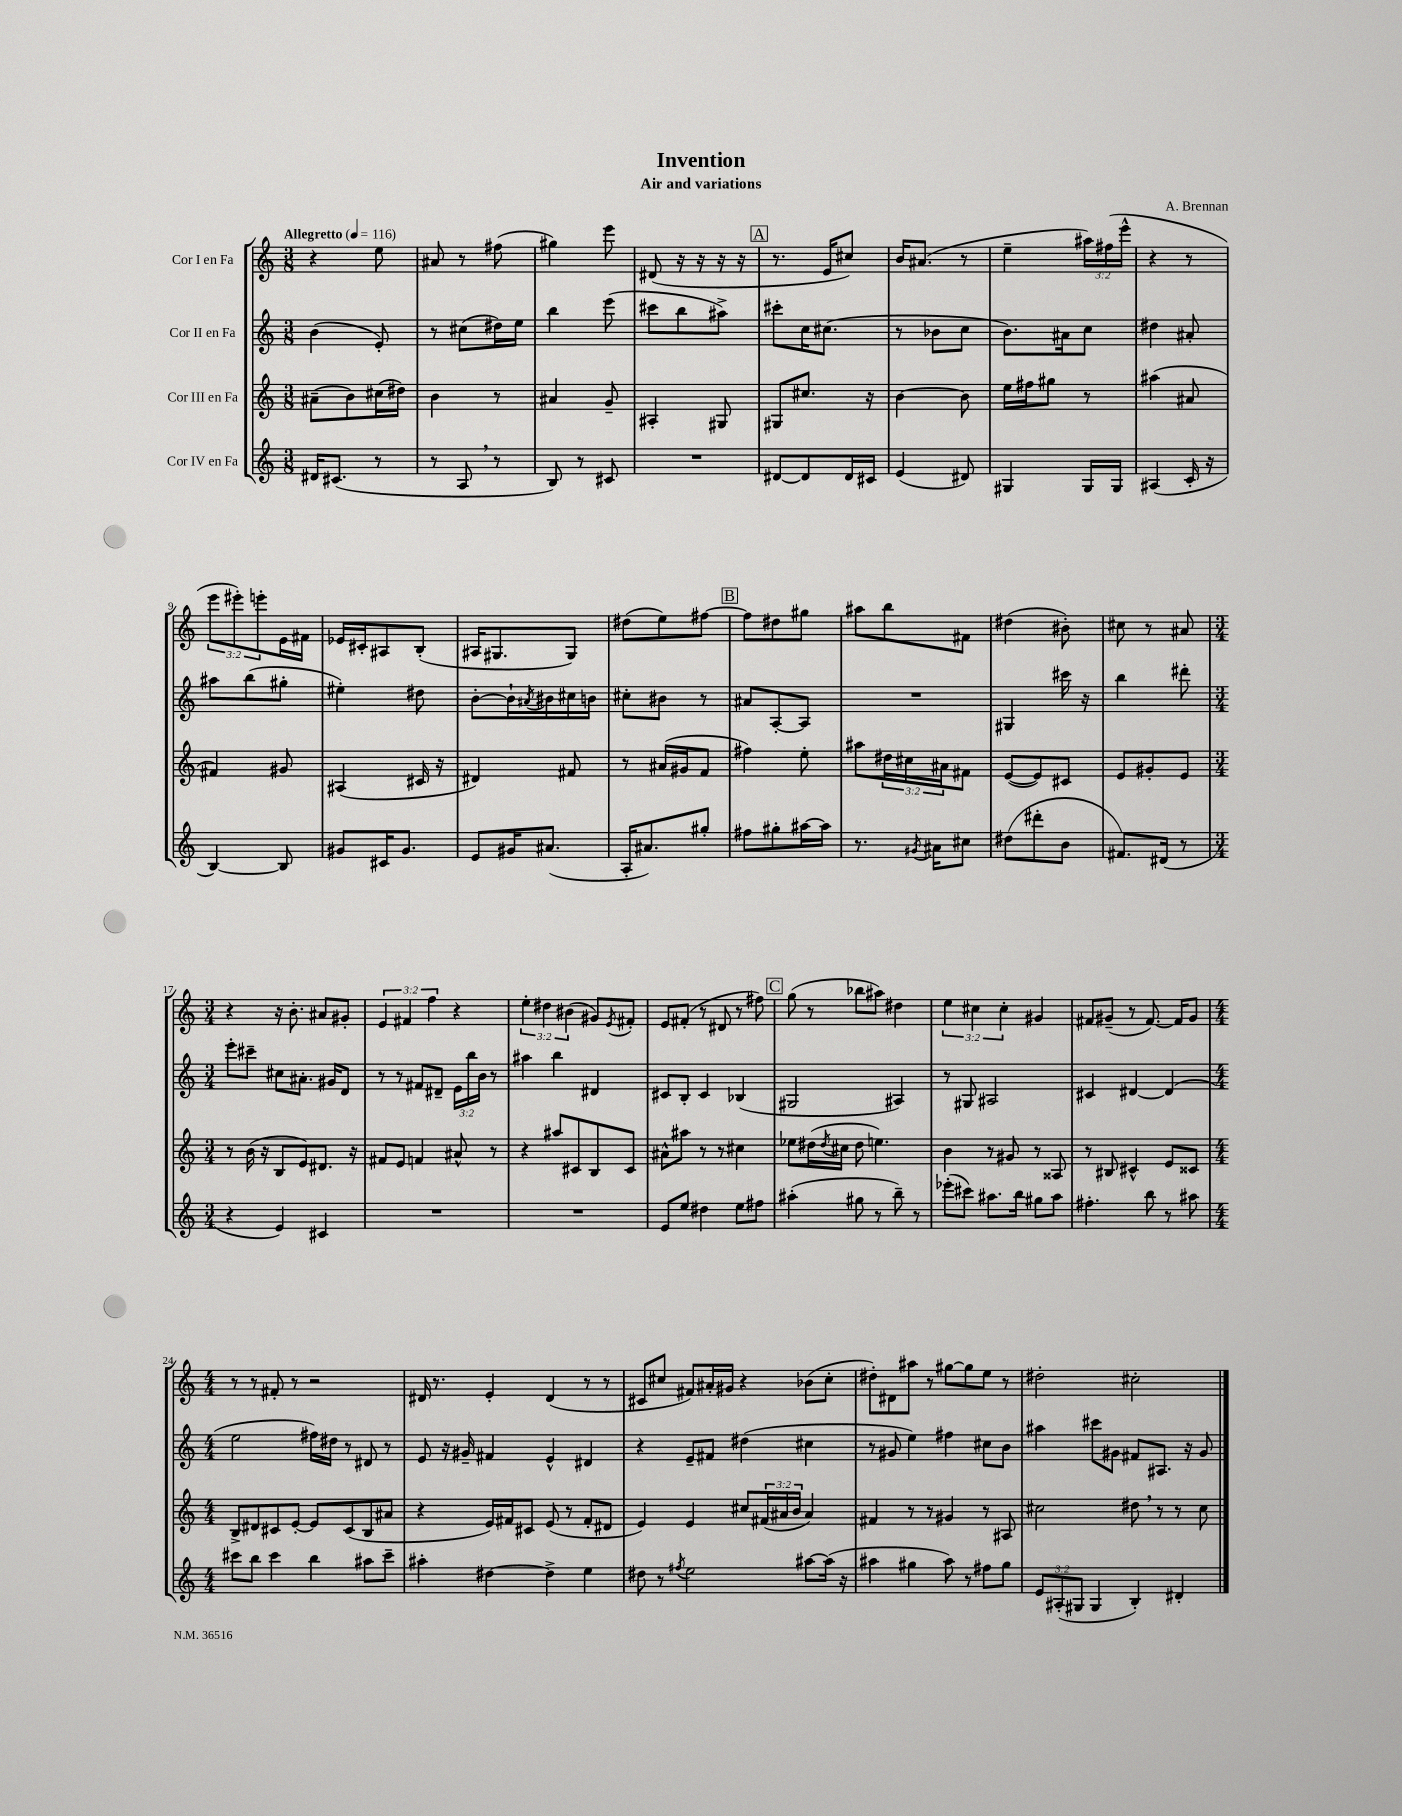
\header { title = "Invention" composer = "A. Brennan" subtitle = "Air and variations" }
<<
\new StaffGroup <<
\new Staff = "s0" \with { instrumentName = "Cor I en Fa" } {
    \clef treble \key c \major \numericTimeSignature \time 3/8 \override Staff.TupletNumber.text = #tuplet-number::calc-fraction-text \tempo "Allegretto" 4 = 116
    r4 e''8 |
    ais'8 r8 fis''8( |
    gis''4) e'''8 |
    dis'8( r16 r16 r16 r16 |
    \mark \markup { \box "A" } r8. e'16 cis''8) |
    b'16 ais'8.( r8 |
    e''4-- \tuplet 3/2 { ais''16) fis''16( e'''16-^ } |
    r4 r8 |
    \tuplet 3/2 { e'''8 eis'''8-.) e'''8-. } e'16 fis'16 |
    ees'16 cis'16-. ais8 b8-.( |
    ais16 gis8. gis8) |
    dis''8( e''8) fis''8~ |
    \mark \markup { \box "B" } fis''8 dis''8 gis''8 |
    ais''8 b''8 fis'8 |
    dis''4( bis'8-.) |
    cis''8 r8 ais'8 |
    \numericTimeSignature \time 3/4 r4 r16 b'8.-. ais'8 gis'8-. |
    \tuplet 3/2 { e'4 fis'4 f''4 } r4 |
    \tuplet 3/2 { e''4-. dis''4 bis'4( } gis'8) \acciaccatura { e'8 } fis'8-. |
    e'8 fis'8-.( r8 dis'8 r8 fis''8) |
    \mark \markup { \box "C" } g''8( r8 bes''8 ais''8) dis''4 |
    \tuplet 3/2 { e''4 cis''4 cis''4-. } gis'4 |
    fis'8 gis'8--( r8 fis'8.~) fis'16 gis'8 |
    \numericTimeSignature \time 4/4 r8 r8 fis'8-. r8 r2 |
    dis'16 r8. e'4-. dis'4( r8 r8 |
    cis'8 cis''8 fis'8) ais'16-. gis'16 r4 bes'8( cis''8-. |
    dis''8-.) dis'8 ais''8 r8 gis''8~ gis''8 e''8 r8 |
    dis''2-. cis''2-. \bar "|." |
}
\new Staff = "s1" \with { instrumentName = "Cor II en Fa" } {
    \clef treble \key c \major \numericTimeSignature \time 3/8 \override Staff.TupletNumber.text = #tuplet-number::calc-fraction-text
    b'4( e'8-.) |
    r8 cis''8( dis''16) e''16 |
    b''4 e'''8( |
    cis'''8 b''8 ais''8->) |
    \mark \markup { \box "A" } cis'''8-. c''16 cis''8.( |
    r8 bes'8 c''8 |
    b'8.) ais'16 c''8 |
    dis''4 ais'8-. |
    ais''8 b''8( gis''8-. |
    eis''4-.) dis''8 |
    b'8~-. b'16-! \acciaccatura { ais'8 } bis'16 cis''16 b'16 |
    cis''8-. bis'8 r8 |
    \mark \markup { \box "B" } ais'8 a8~-. a8 |
    R4. |
    gis4 cis'''16 r16 |
    b''4 dis'''8-. |
    \numericTimeSignature \time 3/4 e'''8-. cis'''8-- cis''8 ais'8.-. gis'16 d'8 |
    r8 r8 fis'8 dis'8-- \tuplet 3/2 { e'16 b''16 b'16 } r8 |
    ais''4 b''4 dis'4 |
    cis'8 b8-. cis'4 bes4( |
    \mark \markup { \box "C" } gis2 ais4) |
    r8 gis8 ais2 |
    cis'4 dis'4~ dis'4( |
    \numericTimeSignature \time 4/4 e''2 fis''16) dis''16 r8 dis'8 r8 |
    e'8 r16 gis'16-- fis'4 e'4-^ dis'4 |
    r4 e'8-- fis'8 dis''4( cis''4 |
    r8 gis'8 e''4) fis''4 cis''8 b'8 |
    ais''4 cis'''8 gis'8 fis'8 ais8. r16 gis'8 \bar "|." |
}
\new Staff = "s2" \with { instrumentName = "Cor III en Fa" } {
    \clef treble \key c \major \numericTimeSignature \time 3/8 \override Staff.TupletNumber.text = #tuplet-number::calc-fraction-text
    ais'8--( b'8) cis''16( dis''16) |
    b'4 r8 |
    ais'4 g'8-- |
    ais4-. gis8 |
    \mark \markup { \box "A" } gis8 cis''8. r16 |
    b'4~ b'8 |
    e''16 fis''16 gis''8 r8 |
    ais''4( ais'8 |
    fis'4) gis'8 |
    ais4( cis'16 r16 |
    dis'4) fis'8 |
    r8 ais'16( gis'16 f'8 |
    \mark \markup { \box "B" } fis''4) e''8-. |
    ais''8 \tuplet 3/2 { dis''16 cis''16 ais'16 } fis'8 |
    e'8~( e'8) cis'8 |
    e'8 gis'8-. e'8 |
    \numericTimeSignature \time 3/4 r8 b'16( r16 b8 e'8) dis'8. r16 |
    fis'8 e'8 f'4 ais'8-^ r8 |
    r4 ais''8 cis'8 b8 cis'8 |
    ais'8-^ ais''8 r8 r8 cis''4 |
    \mark \markup { \box "C" } ees''8 dis''16( \acciaccatura { dis''8 } cis''16 dis''8 e''4.) |
    b'4 r8 gis'8 r8 aisis8 |
    r8 bis8 cis'4-^ e'8 cisis'8 |
    \numericTimeSignature \time 4/4 b8-> dis'8 cis'8 e'8~-. e'8 cis'8( b8 ais'8 |
    r4 e'16) fis'16 cis'8 e'8( r8 fis'8-. dis'8 |
    e'4) e'4 cis''8 \tuplet 3/2 { fis'16( ais'16 b'16 } ais'4) |
    fis'4 r8 r8 gis'4 r8 ais8 |
    cis''2 dis''8 \breathe r8 r8 cis''8 \bar "|." |
}
\new Staff = "s3" \with { instrumentName = "Cor IV en Fa" } {
    \clef treble \key c \major \numericTimeSignature \time 3/8 \override Staff.TupletNumber.text = #tuplet-number::calc-fraction-text
    dis'16 cis'8.( r8 |
    r8 a8 \breathe r8 |
    b8) r8 cis'8 |
    R4. |
    \mark \markup { \box "A" } dis'8~ dis'8 dis'16 cis'16 |
    e'4( dis'8) |
    gis4 gis16 gis16 |
    ais4( c'16-. r16 |
    b4~) b8 |
    gis'8 cis'16 gis'8. |
    e'8 gis'16 ais'8.( |
    a16-. ais'8.) gis''8-. |
    \mark \markup { \box "B" } fis''8 gis''8-. ais''16~ ais''16 |
    r8. \acciaccatura { gis'8 } ais'16 cis''8 |
    dis''8( dis'''8-. b'8 |
    fis'8.) dis'16( r8 |
    \numericTimeSignature \time 3/4 r4 e'4) cis'4 |
    R2. |
    R2. |
    e'8 e''8 dis''4 e''8 fis''8 |
    \mark \markup { \box "C" } ais''4-.( gis''8 r8 b''8--) r8 |
    ees'''8-.( cis'''8) ais''8. b''16 gis''8 ais''8 |
    fis''4.-. b''8 r8 ais''8 |
    \numericTimeSignature \time 4/4 cis'''8 b''8 cis'''4 b''4 ais''8 cis'''8-- |
    ais''4-. dis''4~ dis''4-> e''4 |
    dis''8 r8 \acciaccatura { fis''8 } e''2 ais''8~ ais''16( r16 |
    ais''4 gis''4 ais''8) r8 fis''8 gis''8 |
    \tuplet 3/2 { e'8 ais8-.( gis8 } gis4 b4-.) dis'4-. \bar "|." |
}
>>
>>
